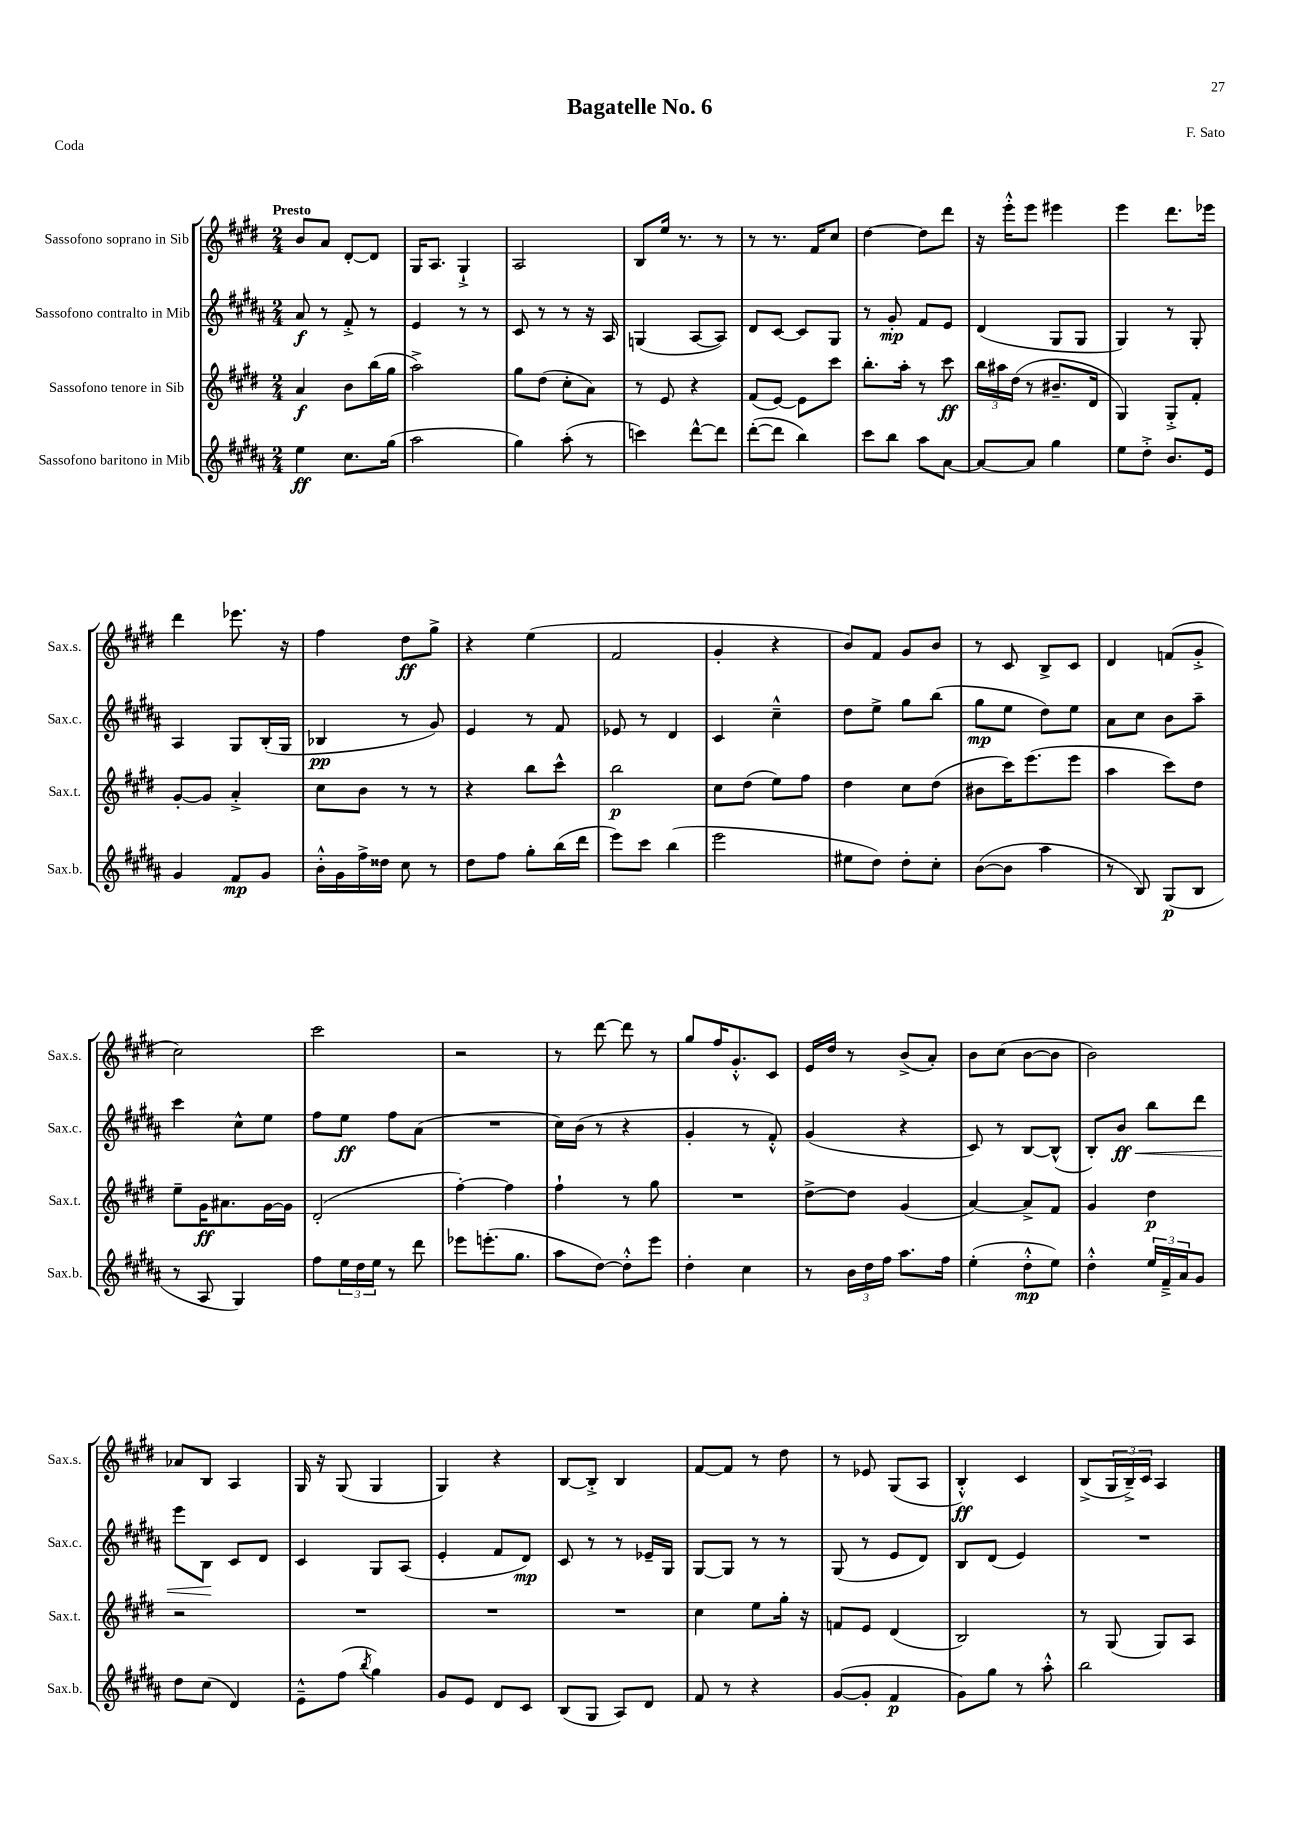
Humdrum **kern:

**kern	**kern	**kern	**kern
*staff4	*staff3	*staff2	*staff1
*clefG2	*clefG2	*clefG2	*clefG2
*k[f#c#g#d#a#]	*k[f#c#g#d#]	*k[f#c#g#d#a#]	*k[f#c#g#d#]
*M2/4	*M2/4	*M2/4	*M2/4
4ee\	4a/	8a#/	8b/L
.	.	8r	8a/J
8.cc#\L	8b\L	8f#'^/	[8d#'/L
.	(16bb\L	8r	8d#/]J
(16gg#\Jk	16gg#\JJ	.	.
=	=	=	=
2aa#\	2aa^\)	4e/	16G#/LK
.	.	.	8.A/J
.	.	8r	4G#`^/
.	.	8r	.
=	=	=	=
4gg#\)	8gg#\L	8c#/	2A/
.	(8dd#\J	8r	.
(8aa#'\	8cc#'\L	8r	.
8r	8a\J)	16r	.
.	.	16A#/	.
=	=	=	=
4ccc\)	8r	(4G/	8B/L
.	8e/	.	16ee/Jk
.	.	.	8.r
[8ddd#^^\L	4r	[8A#/L	.
8ddd#\]J	.	8A#/]J)	8r
=	=	=	=
([8ddd#'\L	(8f#/L	8d#/L	8r
8ddd#\]J	[8e/J)	[8c#/J	8.r
4bb\)	8e\]L	8c#/]L	.
.	.	.	16f#/LK
.	8ccc#\J	8G#/J	8cc#/J
=	=	=	=
8ccc#\L	8.bb'\L	8r	[4dd#\
8bb\J	.	8g#'/	.
.	16aa'\Jk	.	.
8aa#\L	8r	8f#/L	8dd#\]L
[8a#\J	8ccc#\	8e/J	8ddd#\J
=	=	=	=
8a#/_L	24bb\LL	(4d#/	16r
.	24aa#\	.	.
.	.	.	16eee'^^\LK
.	(24dd#\JJ	.	.
8a#/]J	8r	.	8eee\J
4gg#\	8.b#~/L	8G#/L	4eee#\
.	.	8G#/J	.
.	16d#/Jk	.	.
=	=	=	=
8ee\L	4G#/)	4G#/)	4eee\
8dd#'^\J	.	.	.
8.b/L	8G#'^/L	8r	8.ddd#\L
.	8f#'/J	8G#'/	.
16e/Jk	.	.	16eee-\Jk
=	=	=	=
4g#/	[8g#'/L	4A#/	4ddd#\
.	8g#/]J	.	.
8f#/L	4a'^/	8G#/L	8.eee-\
8g#/J	.	(16B'/L	.
.	.	16G#/JJ	16r
=	=	=	=
16b'^^\LL	8cc#\L	4B-/	4ff#\
16g#\	.	.	.
16ff#^\	8b\J	.	.
16dd##\JJ	.	.	.
8cc#\	8r	8r	8dd#\L
8r	8r	8g#/)	8gg#^\J
=	=	=	=
8dd#\L	4r	4e/	4r
8ff#\J	.	.	.
8gg#'\L	8bb\L	8r	(4ee\
(16bb\L	8ccc#^^\J	8f#/	.
16ddd#\JJ	.	.	.
=	=	=	=
8eee\L)	2bb\	8e-/	2f#/
8ccc#\J	.	8r	.
(4bb\	.	4d#/	.
=	=	=	=
2eee\	8cc#\L	4c#/	4g#'/
.	(8dd#\J	.	.
.	8ee\L)	4cc#~^^\	4r
.	8ff#\J	.	.
=	=	=	=
8ee#\L	4dd#\	8dd#\L	8b/L)
8dd#\J)	.	8ee^\J	8f#/J
8dd#'\L	8cc#\L	8gg#\L	8g#/L
8cc#'\J	(8dd#\J	(8bb\J	8b/J
=	=	=	=
([8b\L	8b#\L	8gg#\L	8r
8b\]J	16ccc#\K)	8ee\J	8c#/
.	(8.eee\	.	.
4aa#\	.	8dd#\L)	8B^/L
.	8eee\J	8ee\J	8c#/J
=	=	=	=
8r	4aa\	8a#\L	4d#/
8B/)	.	8cc#\J	.
(8G#/L	8ccc#\L)	8b\L	(8f/L
8B/J	8dd#\J	8aa#~\J	8g#'^/J
=	=	=	=
8r	8ee~\L	4ccc#\	2cc#\)
8A#/	16g#\K	.	.
.	8.a#\	.	.
4G#/)	.	8cc#^^\L	.
.	[16g#\L	8ee\J	.
.	16g#\]JJ	.	.
=	=	=	=
8ff#\L	(2d#'/	8ff#\L	2ccc#\
24ee\L	.	8ee\J	.
24dd#\	.	.	.
24ee\JJ	.	.	.
8r	.	8ff#\L	.
8ddd#\	.	(8a#\J	.
=	=	=	=
8eee-\L	[4ff#'\)	2r	2r
(8.eee'\	.	.	.
.	4ff#\]	.	.
8.gg#\J	.	.	.
=	=	=	=
8aa#\L	4ff#`\	16cc#\LL)	8r
.	.	(16b\JJ	.
[8dd#\J)	.	8r	[8ddd#\
8dd#'^^\]L	8r	4r	8ddd#\]
8eee\J	8gg#\	.	8r
=	=	=	=
4dd#'\	2r	4g#'/	8gg#/L
.	.	.	16ff#/K
.	.	.	8.g#'^^/
4cc#\	.	8r	.
.	.	8f#'^^/)	8c#/J
=	=	=	=
8r	[8dd#^\L	(4g#/	16e/LL
.	.	.	16dd#/JJ
24b\LL	8dd#\]J	.	8r
24dd#\	.	.	.
24ff#\JJ	.	.	.
8.aa#\L	(4g#/	4r	(8b^/L
.	.	.	8a'/J)
16ff#\Jk	.	.	.
=	=	=	=
(4ee'\	[4a/)	8c#/)	8b\L
.	.	8r	(8cc#\J
8dd#'^^\L	8a^/]L	[8B/L	[8b\L
8ee\J)	8f#/J	(8B^^/]J	8b\]J
=	=	=	=
4dd#'^^\	4g#/	8B'/L)	2b\)
.	.	8b/J	.
24ee/LL	4dd#\	8bb\L	.
24f#~^/	.	.	.
24a#/J	.	.	.
8g#/J	.	8ddd#\J	.
=	=	=	=
8dd#\L	2r	8eee\L	8a-/L
(8cc#\J	.	8B\J	8B/J
4d#/)	.	8c#/L	4A/
.	.	8d#/J	.
=	=	=	=
8e~^^\L	2r	4c#/	16G#/
.	.	.	16r
(8ff#\J	.	.	(8G#/
8qbb/	.	.	.
4gg#\)	.	8G#/L	4G#/
.	.	(8A#/J	.
=	=	=	=
8g#/L	2r	4e'/	4G#/)
8e/J	.	.	.
8d#/L	.	8f#/L	4r
8c#/J	.	8d#/J)	.
=	=	=	=
(8B/L	2r	8c#/	[8B/L
8G#/J	.	8r	8B'^/]J
8A#/L)	.	8r	4B/
8d#/J	.	16e-~/LL	.
.	.	16G#/JJ	.
=	=	=	=
8f#/	4cc#\	[8G#/L	[8f#/L
8r	.	8G#/]J	8f#/]J
4r	8ee\L	8r	8r
.	16gg#'\Jk	8r	8dd#\
.	16r	.	.
=	=	=	=
([8g#/L	8f/L	(8G#/	8r
8g#'/]J	8e/J	8r	8e-/
4f#/	(4d#/	8e/L	(8G#/L
.	.	8d#/J)	8A/J
=	=	=	=
8g#\L)	2B/)	8B/L	4B'^^/)
8gg#\J	.	(8d#/J	.
8r	.	4e/)	4c#/
8aa#'^^\	.	.	.
=	=	=	=
2bb\	8r	2r	(8B^/L
.	(8G#/	.	24G#/L
.	.	.	24B~^/)
.	.	.	24c#/JJ
.	8G#/L)	.	4A/
.	8A/J	.	.
==	==	==	==
*-	*-	*-	*-
